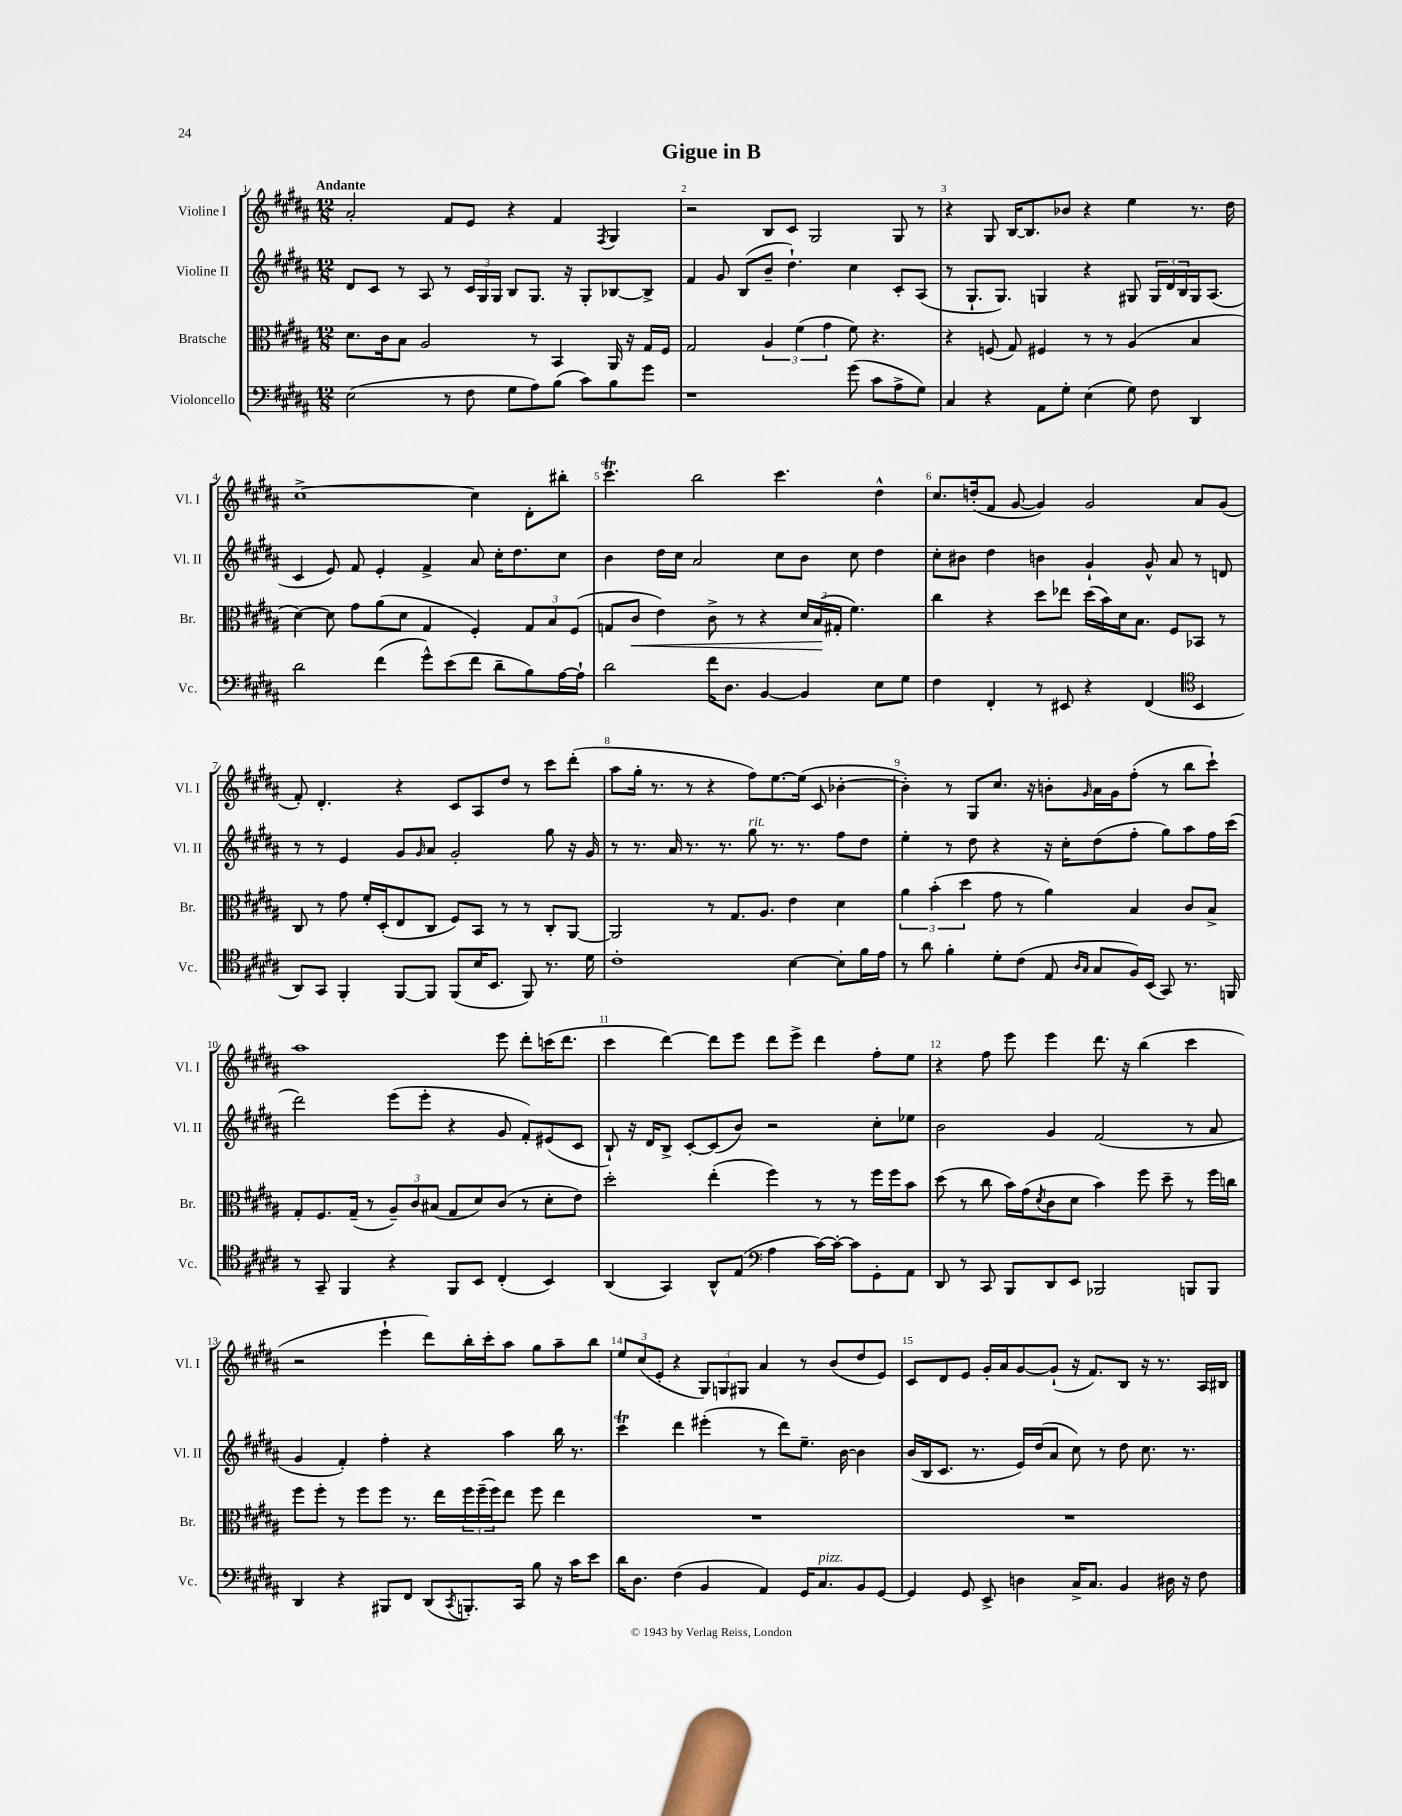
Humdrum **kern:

**kern	**kern	**dynam	**kern	**kern
*part4	*part3	*part3	*part2	*part1
*staff4	*staff3	*staff3	*staff2	*staff1
*I"Violoncello	*I"Bratsche	*	*I"Violine II	*I"Violine I
*I'Vc.	*I'Br.	*	*I'Vl. II	*I'Vl. I
*clefF4	*clefC3	*	*clefG2	*clefG2
*k[f#c#g#d#a#]	*k[f#c#g#d#a#]	*	*k[f#c#g#d#a#]	*k[f#c#g#d#a#]
*M12/8	*M12/8	*	*M12/8	*M12/8
=1	=1	=1	=1	=1
!	!	!	!	!LO:TX:a:B:t=Andante
(2E\	8.d#\L	.	8d#/L	2a#'/
.	.	.	8c#/J	.
.	16c#\k	.	.	.
.	8B\J	.	8r	.
.	2A#/	.	8A#/	.
8r	.	.	8r	8f#/L
8F#\	.	.	24c#/LL	8e/J
.	.	.	24G#/	.
.	.	.	24G#/JJ	.
8G#\L	.	.	8B/L	4r
8A#\)	8r	.	8.G#/J	.
(8B\J	4BB/	.	.	4f#/
.	.	.	16r	.
8c#\L)	.	.	8G#'/L	.
.	.	.	.	8qF#/
8B\	16AA#/	.	[8B-X/	4G#/
.	16r	.	.	.
8g#\J	16G#/LL	.	8B-^/J]	.
.	16F#/JJ	.	.	.
=2	=2	=2	=2	=2
1r	2G#/	.	4f#/	2r
.	.	.	8g#/	.
.	.	.	(8B/L	.
.	6A#/	.	8b~/J	8B/L
.	.	.	4.dd#`\)	8c#/J
.	(6f#\	.	.	.
.	.	.	.	2G#/
.	6g#\	.	.	.
(8g#\	8f#\)	.	4cc#\	.
8c#\L	4.r	.	.	.
8A#^\	.	.	8c#'/L	8G#/
8G#\J)	.	.	(8A#/J	8r
=3	=3	=3	=3	=3
4C#/	4r	.	8r	4r
.	.	.	8.G#`/L	.
4r	(8Fn/	.	.	8G#/
.	.	.	8.G#/J)	.
.	8G#/)	.	.	[16B/KL
.	.	.	.	8.B/]
8AA#\L	4F#X/	.	4Gn/	.
8G#'\J	.	.	.	8b-X/J
(4E\	8r	.	4r	4r
.	8r	.	.	.
8G#\)	(4A#/	.	8G#X/	4ee\
8F#\	.	.	24G#/LL	.
.	.	.	24d#/	.
.	.	.	24B/	.
4DD#/	4B/	.	16G#/J	8.r
.	.	.	(8.A#/J	.
.	.	.	.	16dd#\
!!LO:LB:g=z
=4	=4	=4	=4	=4
2d#\	[4d#\)	.	4c#/	[1cc#^
.	8d#\]	.	8e/)	.
.	8g#\L	.	8f#/	.
(4f#\	(8a#\	.	4e'/	.
.	8d#\J	.	.	.
8g#^^\L)	4G#/	.	4f#^/	.
(8e\	.	.	.	.
8f#\J	4F#'/)	.	8a#/	4cc#\]
8d#~\L	.	.	16cc#'\KL	.
.	.	.	8.dd#\	.
8B\)	12G#/L	.	.	8d#'\L
.	12B/	.	.	.
[16A#\L	.	.	8cc#\J	8bb#X'\J
.	(12F#/J	.	.	.
16A#`\JJ]	.	.	.	.
=5	=5	=5	=5	=5
2d#\	8Gn/L	.	4b\	4.ccc#T\
!	!	!LO:HP:b	!	!
.	8c#/J	<	.	.
.	4e\)	.	16dd#\LL	.
.	.	.	16cc#\JJ	.
.	.	.	2a#/	2bb\
16f#\KL	8c#^\	.	.	.
8.D#\J	.	.	.	.
.	8r	.	.	.
[4BB/	4r	.	.	.
.	.	.	8cc#\L	4.ccc#\
4BB/]	24d#/LL	.	8b\J	.
.	(24B/	.	.	.
.	24G#X'/JJ	[	.	.
.	4.f#\)	.	8cc#\	.
8E\L	.	.	4dd#\	4dd#^^\
8G#\J	.	.	.	.
=6	=6	=6	=6	=6
4F#\	4cc#\	.	8cc#'\L	8.cc#/L
.	.	.	8b#X\J	.
.	.	.	.	(16ddn'/k
4FF#'/	4r	.	4dd#\	8f#/J
.	.	.	.	[8g#/
8r	8dd#\L	.	4bn\	4g#/])
8EE#X/	8ee-X\J	.	.	.
4r	(16dd#\LL	.	4g#`/	2g#/
.	16b\)	.	.	.
.	16d#\J	.	.	.
.	8.B\J	.	.	.
(4FF#/	.	.	8g#^^/	.
.	8F#/L	.	8a#/	.
*clefC4	*	*	*	*
4BB/	8BB-X/J	.	8r	8a#/L
.	8r	.	8dn/	(8g#/J
!!LO:LB:g=z
=7	=7	=7	=7	=7
8AA#/L)	8C#/	.	8r	8f#'/)
8GG#/J	8r	.	8r	4.d#'/
4FF#'/	8g#\	.	4e/	.
.	16f#'/LL	.	.	.
.	(16D#'/J	.	.	.
[8FF#/L	8E/	.	8g#/L	4r
.	.	.	16qqg#/	.
8FF#/J]	8C#/J	.	8a#/J	.
(8FF#/L	8F#/L)	.	2g#'/	8c#/L
16B/K	8BB/J	.	.	8A#/
8.BB/J	.	.	.	.
.	8r	.	.	8dd#/J
8FF#/)	8r	.	.	8r
8.r	8C#'/L	.	8gg#\	8ccc#\L
.	[8AA#/J	.	16r	(8ddd#'\J
16d#\	.	.	16g#/	.
=8	=8	=8	=8	=8
1c#'	2AA#/]	.	8r	8aa#\L
.	.	.	8.r	16gg#'\Jk
.	.	.	.	8.r
.	.	.	16a#/	.
.	.	.	8.r	8r
.	8r	.	.	4r
.	.	.	8.r	.
.	8.G#/L	.	.	.
!	!	!	!LO:TX:a:i:t=rit.	!
.	.	.	8gg#\	8ff#\L)
.	8.A#/J	.	.	.
.	.	.	8.r	[8.ee\
[4B\	4e\	.	.	.
.	.	.	8.r	(16ee\Jk]
.	.	.	.	8c#/
8B'\L]	4d#\	.	8ff#\L	[4b-X'\
16f#\L	.	.	8dd#\J	.
16e\JJ	.	.	.	.
=9	=9	=9	=9	=9
8r	6a#\	.	4ee'\	4b-'\])
8a#\	.	.	.	.
.	(6b'\	.	.	.
4f#'\	.	.	8r	8r
.	6dd#\	.	.	.
.	.	.	8dd#\	8G#/L
8d#'\L	8g#\	.	4r	8.cc#/J
(8c#\J	8r	.	.	.
.	.	.	.	16r
8E/	4a#\)	.	16r	8bn'\L
.	.	.	16cc#'\KL	.
16qqA#/LL	.	.	.	.
16qqG#/JJ	.	.	.	16qqg#/
8G#/L	.	.	(8dd#\	16a#\L
.	.	.	.	16g#\J
16F#/L)	4B/	.	8ff#'\J	(8ff#'\J
(16BB/JJ	.	.	.	.
8GG#/)	.	.	8gg#\L)	8r
8.r	8c#/L	.	8aa#\	8bb\L
.	8B^/J	.	16ff#\L	8ccc#`\J)
16FFn/	.	.	(16ccc#\JJ	.
!!LO:LB:g=z
=10	=10	=10	=10	=10
8r	8G#'/L	.	2ddd#\)	1aa#
8GG#~/	8.F#/	.	.	.
4FF#/	.	.	.	.
.	(16G#~/Jk	.	.	.
.	8r	.	.	.
4r	12A#~/L)	.	(8eee\L	.
.	12c#/	.	.	.
.	.	.	8eee'\J	.
.	(12B#X/J	.	.	.
8FF#/L	8G#/L	.	4r	.
8BB/J	8d#/)	.	.	.
(4C#'/	(8c#/J	.	8g#/	8eee\
.	8r	.	8f#'/L)	8ddd#'\L
4BB/)	8d#'\L	.	(8e#X/	(16cccn\K
.	.	.	.	8.ddd#\J
.	8e\J)	.	8c#/J	.
=11	=11	=11	=11	=11
(4AA#/	2dd#'\	.	8B`/)	4ccc#\
.	.	.	16r	.
.	.	.	16d#/KL	.
4GG#/)	.	.	8B^/J	[4ddd#\)
.	.	.	[8c#'/L	.
8AA#^^/L	(4ee'\	.	(8c#/]	8ddd#\L]
(8E/J	.	.	8b/J)	8eee\J
*clefF4	*	*	*	*
4A#\	4ff#\)	.	2r	8ddd#\L
.	.	.	.	8eee^\J
[16c#\LL)	8r	.	.	4ddd#\
16c#'\JJ_	.	.	.	.
8c#\L]	8r	.	.	.
8GG#'\	16ff#\LL	.	8cc#'\L	8ff#'\L
.	16ff#\J	.	.	.
8AA#\J	8b\J	.	8ee-X\J	8ee\J
=12	=12	=12	=12	=12
8DD#/	(8dd#\	.	2b\	4r
8r	8r	.	.	.
8CC#/	8cc#\	.	.	8ff#\
8BBB/L	16b\LL)	.	.	8eee\
.	(16g#\J	.	.	.
.	8qd#/	.	.	.
8DD#/	8c#\	.	4g#/	4eee\
8EE/J	8d#\J	.	.	.
2BBB-X/	4b\)	.	(2f#/	8.ddd#\
.	.	.	.	16r
.	8ff#\	.	.	(4bb\
.	8dd#~\	.	.	.
8BBBn/L	8r	.	8r	4ccc#\
8BBB/J	16ff#\LL	.	8a#/	.
.	16ccn\JJ	.	.	.
!!LO:LB:g=z
=13	=13	=13	=13	=13
4DD#/	8ff#\L	.	4g#/	2r
.	8ff#'\J	.	.	.
4r	8r	.	4f#'/)	.
.	8ff#\L	.	.	.
8BBB#X/L	8ff#\J	.	4ff#'\	4eee`\
8FF#/J	8.r	.	.	.
(8DD#/L	.	.	4r	8ddd#\L)
.	16ee\LL	.	.	.
8qCC#/	.	.	.	.
8.BBBn'/)	24ff#\	.	.	16bb'\L
.	(24ff#~\	.	.	.
.	.	.	.	16ccc#'\J
.	24ff#\J)	.	.	.
.	8ee\J	.	4aa#\	8aa#\J
16CC#/Jk	.	.	.	.
8B\	8ff#\	.	.	8gg#\L
16r	4ee\	.	16bb\	8aa#~\
16c#\KL	.	.	8.r	.
8e\J	.	.	.	8bb\J
=14	=14	=14	=14	=14
16d#\KL	1.r	.	4ccc#T\	12ee/L
8.D#\J	.	.	.	.
.	.	.	.	(12cc#/
.	.	.	.	12e'/J
(4F#\	.	.	4ddd#\	4r
4BB/	.	.	(4eee#X'\	12G#/L)
.	.	.	.	12Gn/
.	.	.	.	12G#X/J
4AA#/)	.	.	8r	4a#/
.	.	.	8ddd#\L)	.
16GG#/KL	.	.	8.ee~\J	8r
!LO:TX:a:i:t=pizz.	!	!	!	!
8.C#/	.	.	.	.
.	.	.	.	(8b/L
.	.	.	[16b\	.
8BB/	.	.	4b\]	8dd#/
[8GG#/J	.	.	.	8e/J)
=15	=15	=15	=15	=15
4GG#/]	1.r	.	(16b/LL	8c#/L
.	.	.	16B/J	.
.	.	.	8.c#/J	8d#/
8GG#/	.	.	.	8e/J
.	.	.	8.r	.
8EE^/	.	.	.	16g#'/LL
.	.	.	.	16a#/J
4Dn\	.	.	16e/LL)	[8g#/
.	.	.	(16dd#/J	.
.	.	.	8a#/J	(8g#`/J]
16C#^/KL	.	.	8cc#\)	16r
8.C#/J	.	.	.	8.f#/L)
.	.	.	8r	.
4BB/	.	.	8dd#\	8B/J
.	.	.	8.cc#\	16r
.	.	.	.	8.r
16D#X\	.	.	.	.
16r	.	.	8.r	.
8F#\	.	.	.	16A#/LL
.	.	.	.	16B#X/JJ
==	==	==	==	==
*-	*-	*-	*-	*-
